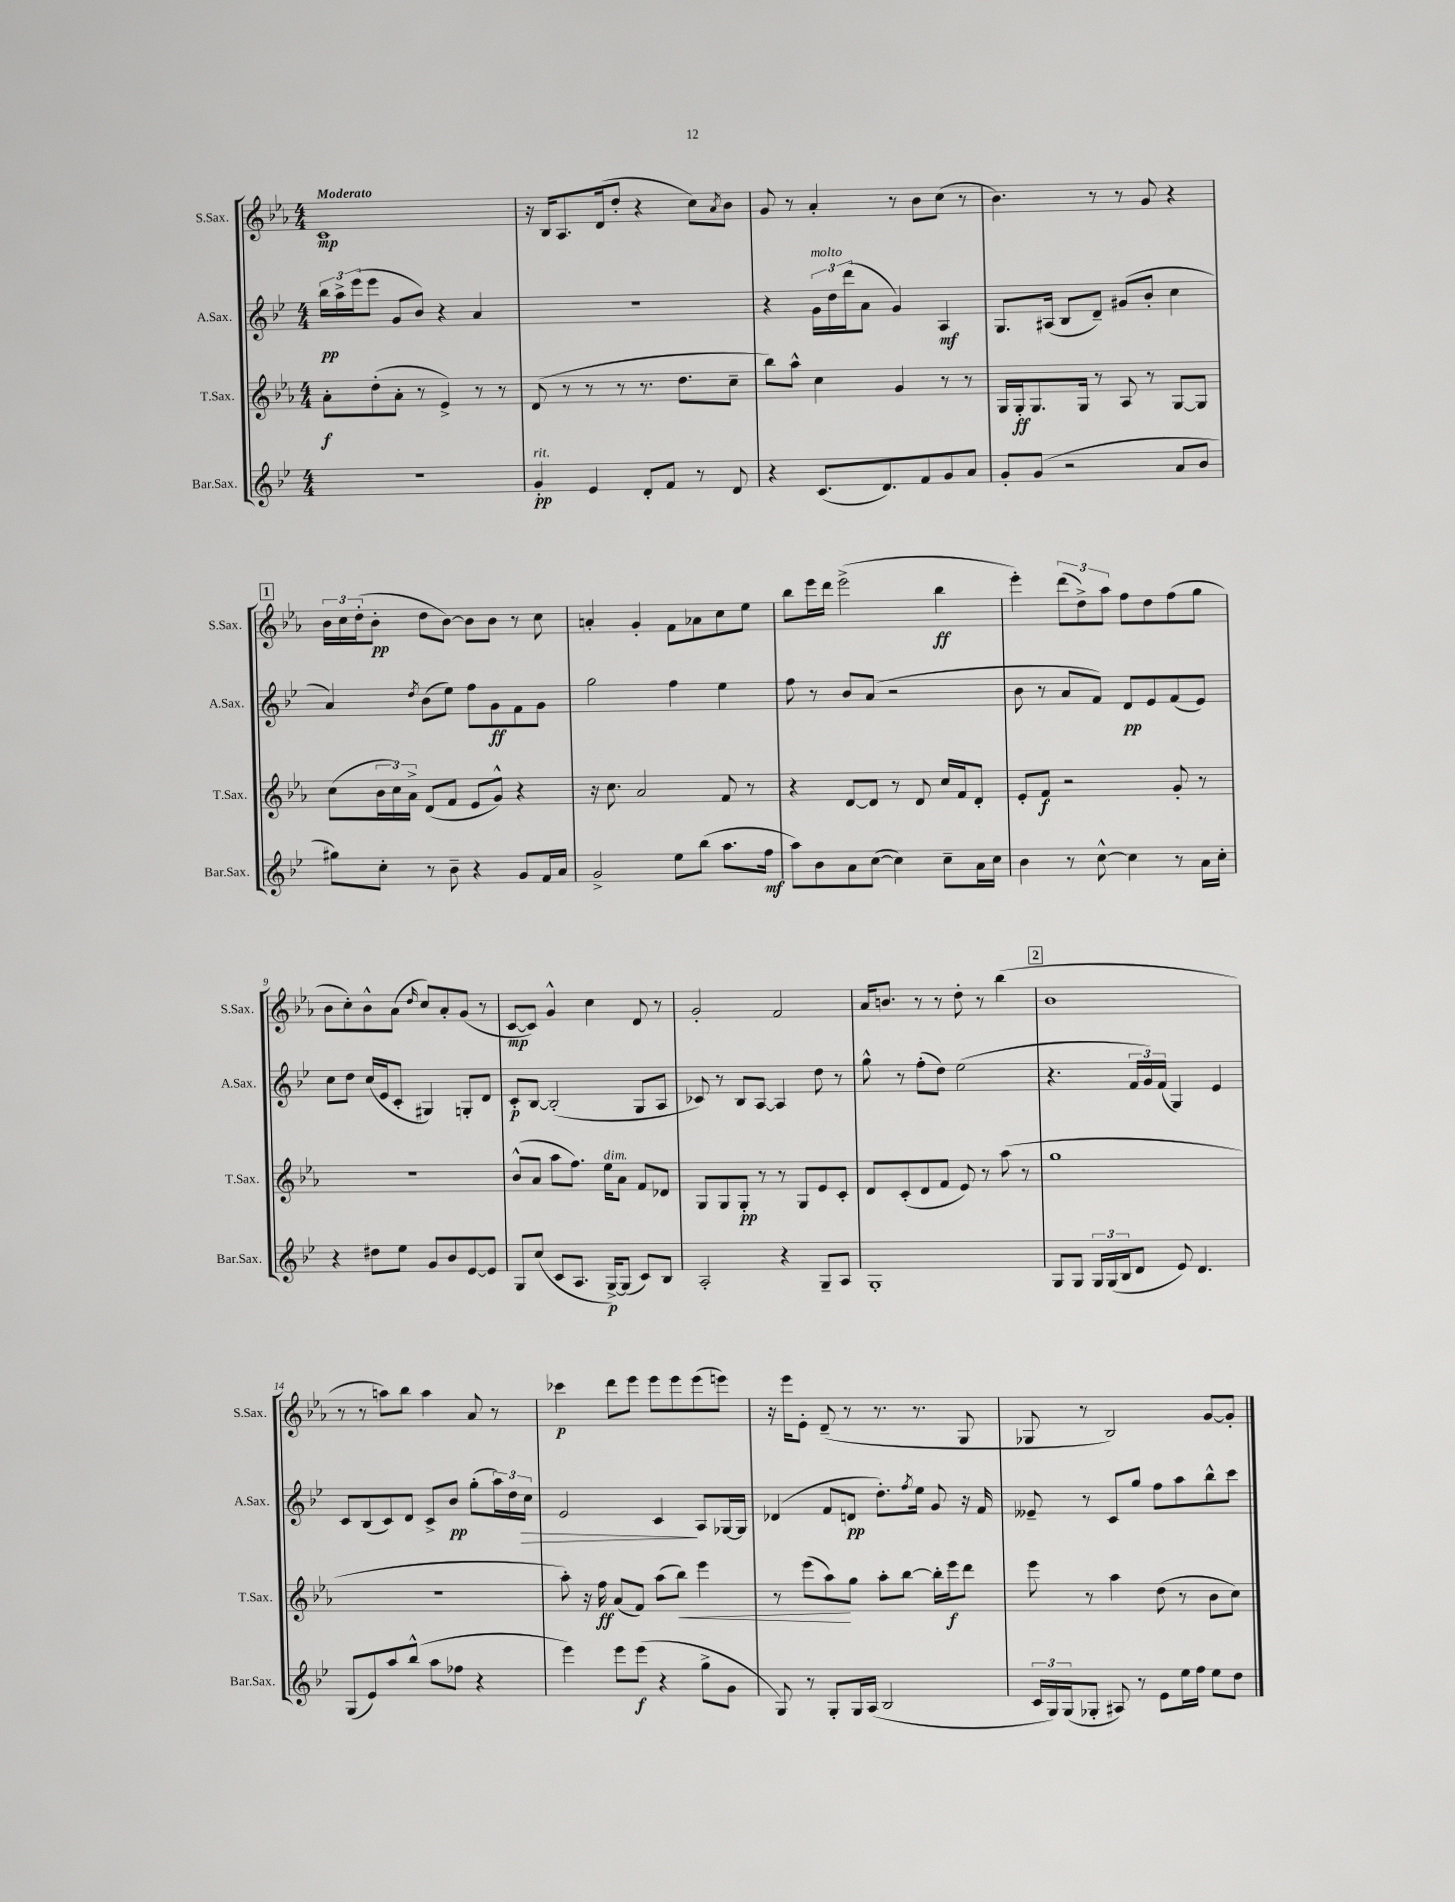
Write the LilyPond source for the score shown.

<<
\new StaffGroup <<
\new Staff = "s0" \with { instrumentName = "S.Sax." shortInstrumentName = "S.Sax." } {
    \clef treble \key ees \major \numericTimeSignature \time 4/4 \tempo "Moderato"
    c'1\mp |
    r16 bes16 aes8. d'16( d''8-. r4 c''8) \acciaccatura { aes'8 } bes'8 |
    g'8 r8 aes'4-. r8 bes'8 c''8( r8 |
    bes'4.) r8 r8 g'8 r4 |
    \mark \markup { \box "1" } \tuplet 3/2 { bes'16 c''16 d''16-.( } bes'8-.\pp d''8 bes'8~) bes'8 bes'8 r8 c''8 |
    a'4-. g'4-. f'8 aes'8 c''8 ees''8 |
    bes''8 ees'''16 d'''16 ees'''2->( bes''4\ff |
    ees'''4-.) \tuplet 3/2 { d'''8( d''8->) aes''8 } f''8 d''8 f''8( g''8 |
    bes'8 c''8-.) bes'8-^ aes'8( \grace { d''16 } c''8) aes'8-. g'8( r8 |
    c'8~\mp c'8) g'4-^ c''4 d'8 r8 |
    g'2-. f'2 |
    aes'16 b'8. r8 r8 d''8-. r8 bes''4( |
    \mark \markup { \box "2" } bes'1 |
    r8 r8 a''8) bes''8 a''4 aes'8 r8 |
    ces'''4\p d'''8 ees'''8 ees'''8 ees'''8 ees'''8( e'''8) |
    r16 ees'''16 ees'8-. d'8--( r8 r8. r8. g8 |
    ges8 r8 bes2) g'8~ g'8-. \bar "|." |
}
\new Staff = "s1" \with { instrumentName = "A.Sax." shortInstrumentName = "A.Sax." } {
    \clef treble \key bes \major \numericTimeSignature \time 4/4
    \tuplet 3/2 { bes''16\pp a''16-> ees'''16( } ees'''8 g'8 bes'8) r4 a'4 |
    R1 |
    r4 \tuplet 3/2 { g'16^\markup { \italic "molto" } d''16 d'''16( } a'8 g'4) a4\mf |
    g8. ais16( bes8 d'8--) gis'8( bes'8-. c''4 |
    \mark \markup { \box "1" } a'4) \acciaccatura { d''8 } bes'8( ees''8) f''8 g'8\ff f'8 g'8 |
    g''2 f''4 ees''4 |
    f''8 r8 bes'8 a'8( r2 |
    bes'8 r8 a'8 f'8) d'8\pp ees'8 f'8( ees'8) |
    c''8 d''8 c''16( ees'16 c'8-. gis4) g8-. d'8 |
    c'8-.\p bes8~ bes2-.( g8 a8 |
    ces'8) r8 bes8 a8~ a4 d''8 r8 |
    g''8-^ r8 f''8-.( d''8) ees''2( |
    \mark \markup { \box "2" } r4. \tuplet 3/2 { f'16 g'16) f'16( } g4) ees'4 |
    c'8 bes8( c'8) d'8 c'8-> bes'8\pp g''8-.( \tuplet 3/2 { a''16) d''16 c''16\> } |
    ees'2 c'4\! a8 ges16~ ges16 |
    des'4( f'8 d'8\pp d''8.-.) \acciaccatura { f''8 } ees''16 g'8 r16 f'16 |
    eeses'8-- r8 c'8 g''8 f''8 a''8 bes''8-^ c'''8 \bar "|." |
}
\new Staff = "s2" \with { instrumentName = "T.Sax." shortInstrumentName = "T.Sax." } {
    \clef treble \key ees \major \numericTimeSignature \time 4/4
    aes'8-.\f d''8-.( aes'8-. r8 ees'4->) r8 r8 |
    d'8( r8 r8 r8 r8. d''8. c''8-- |
    bes''8) aes''8-^ c''4 g'4 r8 r8 |
    g16 g16-.\ff g8. g16 r8 aes8 r8 g8~ g8 |
    \mark \markup { \box "1" } c''8( \tuplet 3/2 { bes'16 c''16) aes'16-> } d'8( f'8 ees'8 g'8-^) r4 |
    r16 c''8. aes'2 f'8 r8 |
    r4 d'8~ d'8 r8 d'8 c''16 f'16 d'8-. |
    ees'8-. f'8\f r2 g'8-. r8 |
    R1 |
    bes'8-^( aes'8 aes''8 f''8.) ees''16^\markup { \italic "dim." } aes'8 f'8 des'8 |
    g8 g8 g8-.\pp r8 r8 g8 ees'8 c'8-. |
    d'8 c'8-.( d'8 f'8 ees'8) r8 aes''8( r8 |
    \mark \markup { \box "2" } g''1 |
    R1 |
    aes''8-.) r16 f''16\ff aes'8( f'8) aes''8( bes''8\<) ees'''4 |
    r8 ees'''8( aes''8\!) g''8 aes''8-. bes''8~ bes''16-. ees'''16\f d'''8 |
    ees'''8 r8 aes''4 d''8( r8 bes'8 c''8) \bar "|." |
}
\new Staff = "s3" \with { instrumentName = "Bar.Sax." shortInstrumentName = "Bar.Sax." } {
    \clef treble \key bes \major \numericTimeSignature \time 4/4
    R1 |
    g'4-.\pp^\markup { \italic "rit." } ees'4 d'8-. f'8 r8 d'8 |
    r4 c'8.( d'8.) f'8 g'8 a'8 |
    g'8-. g'8( r2 a'8 bes'8 |
    \mark \markup { \box "1" } gis''8) c''8-. r8 bes'8-- r4 g'8 f'16 a'16 |
    g'2-> ees''8 bes''8( a''8. f''16\mf |
    a''8) bes'8 a'8 c''8~( c''4) c''8-- a'16 c''16 |
    bes'4 r8 c''8~-^ c''4 r8 a'16 c''16-. |
    r4 dis''8 ees''8 g'8 bes'8 ees'8~ ees'8 |
    g8 c''8( c'8 a8. g16~->\p) g8( c'8) bes8 |
    a2-. r4 g8-- a8 |
    g1-. |
    \mark \markup { \box "2" } g8 g8 \tuplet 3/2 { g16 g16( bes16 } d'8 ees'8) d'4. |
    g8( ees'8) a''8 bes''8-^( a''8 fes''8 r4 |
    ees'''4) ees'''8 ees'''8\f( r4 g''8-> g'8 |
    g8) r8 g8-. g16 a16( bes2 |
    \tuplet 3/2 { c'16 g16) g16( } ges8-. ais8) r8 ees'8 ees''16 f''16 ees''8 d''8 \bar "|." |
}
>>
>>
